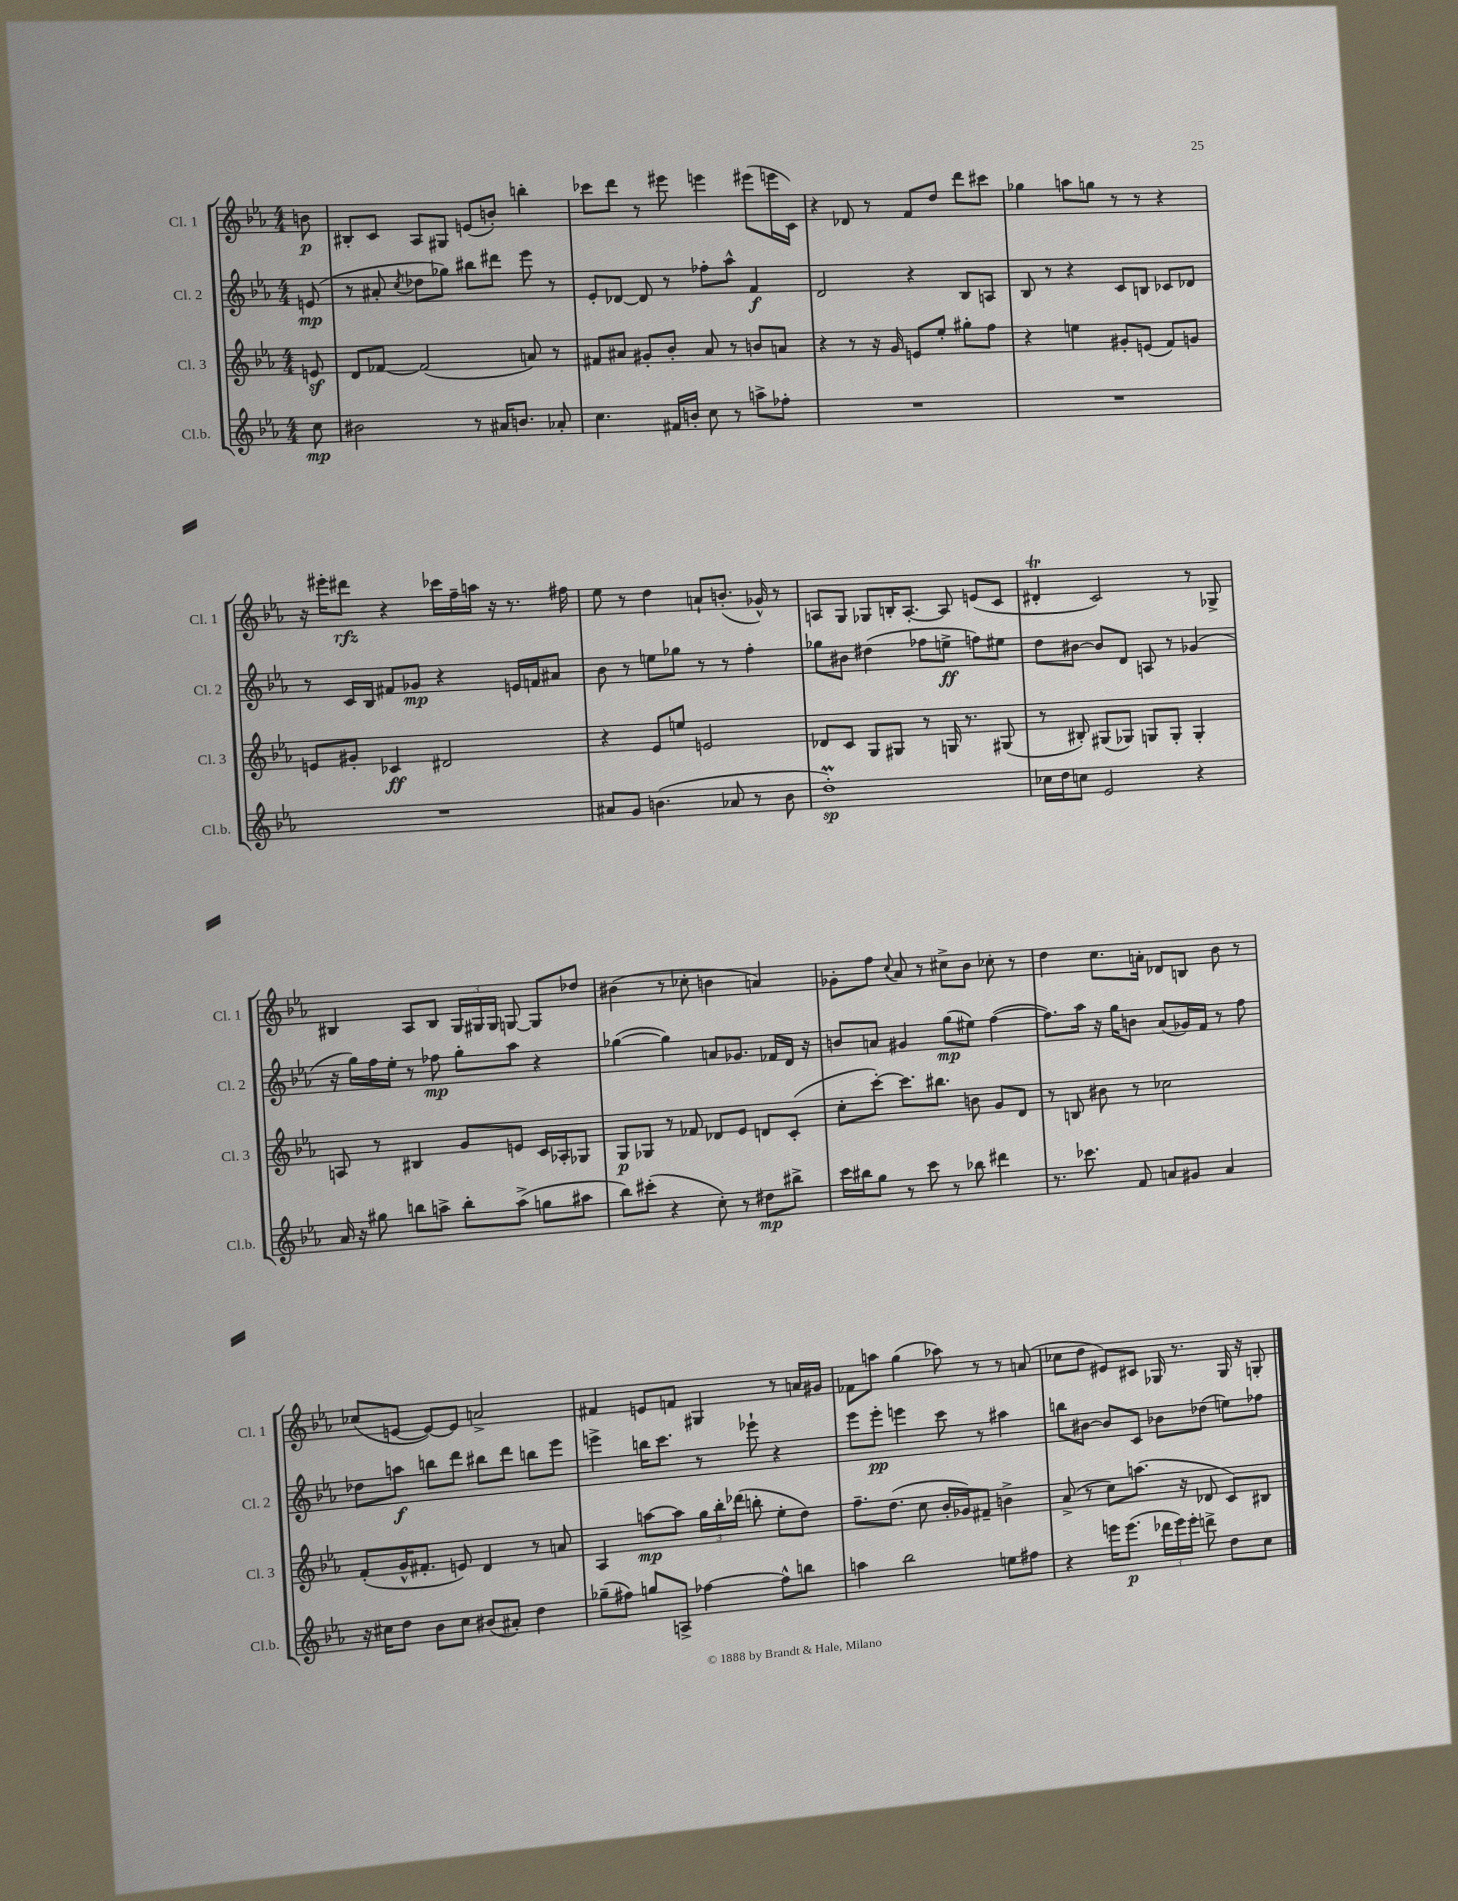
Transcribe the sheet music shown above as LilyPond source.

<<
\new StaffGroup <<
\new Staff = "s0" \with { instrumentName = "Cl. 1" shortInstrumentName = "Cl. 1" } {
    \clef treble \key ees \major \numericTimeSignature \time 4/4 \partial 8
    \autoBeamOff b'8\p |
    bis8[-. c'8] aes8[ gis8] e'8[( b'8]-.) b''4-. |
    ces'''8[ d'''8] r8 eis'''8 e'''4 eis'''8[( e'''16 c'16]) |
    r4 des'8 r8 f'8[ d''8] d'''8[ cis'''8] |
    ges''4 a''8[ g''8] r8 r8 r4 |
    r16 eis'''16[-. dis'''8]\rfz r4 ces'''16[ f''16-- a''16] r16 r8. fis''16 |
    ees''8 r8 d''4 a'8[-! b'8.]-.( ges'16-^) r8 |
    a8[ g8] ges8[ b16-. a8.]~-. a8 e'8[( c'8] |
    dis'4-.\trill c'2) r8 ges8-> |
    bis4 aes8[ bis8] \tuplet 3/2 { g16[ gis16 gis16] } g8~ g8[ des''8] |
    bis'4( r8 ces''8-. b'4 a'4) |
    ges'8[-. f''8] \appoggiatura { c''8 } aes'8 r8 cis''8[-> bes'8] ces''8-. r8 |
    d''4 c''8.[ a'16]-. des'8[ b8] bes'8 r8 |
    ces''8[( e'8]~ e'8[~) e'8] a'2-> |
    fis'4 e'8[ f'8] gis4 r8 a'16[ gis'16] |
    fes'8[ a''8] g''4( aes''8) r8 r8 a'8( |
    ces''8[ d''8] eis'8[) cis'8] ges16 r8. ges16 r16 g8-. \bar "|." |
}
\new Staff = "s1" \with { instrumentName = "Cl. 2" shortInstrumentName = "Cl. 2" } {
    \clef treble \key ees \major \numericTimeSignature \time 4/4 \partial 8
    \autoBeamOff e'8\mp( |
    r8 ais'8-. \acciaccatura { c''8 } des''8[ ges''8]) bis''8[ dis'''8] ees'''8 r8 |
    ees'8[-. des'8]~ des'8 r8 fes''8[-. aes''8]-^ f'4\f |
    d'2 r4 bes8[ a8] |
    bes8 r8 r4 c'8[ b8] ces'8[ des'8] |
    r8 c'16[ bes16] fis'8[ ges'8]\mp r4 e'16[ f'16 ais'8] |
    bes'8 r8 e''8[ ges''8] r8 r8 f''4-. |
    ges''8[ bis'8] dis''4( fes''8[ e''8]->\ff f''8[) eis''8] |
    d''8[ bis'8]~ bis'8[ d'8] a8 r8 ges'4( |
    r16 g''16[) f''16 ees''16]-. r8 fes''8\mp g''8[-. aes''8] r4 |
    ges''4~( ges''4) a'8[ ges'8.] fes'16[ d'16] r16 |
    b'8[ a'8] gis'4 g''8[\mp( eis''8]) f''4~( |
    f''8.[) aes''16] r16 g''16[ b'8] aes'8[( ges'16) f'16] r8 f''8 |
    des''8[ a''8]\f b''8[ d'''8] bis''8[ d'''8] b''8[ ees'''8] |
    e'''4-> b''16[ c'''8.] r8 ees'''8-! r4 |
    ees'''8[ ees'''8]-.\pp e'''4 c'''8 r8 ais''4 |
    b''8[ bis'8]~ bis'8[ c'8] bes'8[ des''8]( e''8[) fes''8] \bar "|." |
}
\new Staff = "s2" \with { instrumentName = "Cl. 3" shortInstrumentName = "Cl. 3" } {
    \clef treble \key ees \major \numericTimeSignature \time 4/4 \partial 8
    \autoBeamOff e'8\sf |
    d'8[ fes'8]~ fes'2( a'8) r8 |
    fis'8[ ais'8] gis'8[-. bes'8]-. ais'8 r8 b'8[ a'8] |
    r4 r8 r16 g'16 e'8[ ees''8]-. gis''8[-. f''8] |
    r4 e''4 gis'8[-. e'8]( f'8[) g'8] |
    e'8[ gis'8]-. ces'4\ff dis'2 |
    r4 ees'8[ e''8] e'2 |
    des'8[ c'8] g8[ gis8] r8 g16 r8. gis8( |
    r8 bis8-.) gis8[( ges8]) g8[ g8]-. g4-. |
    a8 r8 bis4 g'8[ e'8] c'16[ aes16-. ges8] |
    g8[\p ges8] r8 fes'8 des'8[ ees'8] d'8[ c'8]-.( |
    c''8[-. c'''8]~-.) c'''8.[ bis''8.] b'8 g'8[ d'8] |
    r8 b8 bis'8 r8 ces''2 |
    f'8[-.( g'16-^ fis'8.]-. e'8) d'4 r8 a'8 |
    aes4 a''8[~\mp a''8] \tuplet 3/2 { g''16[ bes''16-. des'''16]( } b''8-. ees''8[-. d''8]) |
    f''8.[-- d''8.]( c''8 bes'16[-. ges'16) fis'8]-- b'4-> |
    aes'8->( r8 c''8[) a''8.]( r16 des'8 c'8[) bis8] \bar "|." |
}
\new Staff = "s3" \with { instrumentName = "Cl.b." shortInstrumentName = "Cl.b." } {
    \clef treble \key ees \major \numericTimeSignature \time 4/4 \partial 8
    \autoBeamOff c''8\mp |
    bis'2 r8 ais'16[ b'8.] aes'8-. |
    c''4. fis'16[ b'16]-. c''8 r8 a''8[-> fes''8]-. |
    R1 |
    R1 |
    R1 |
    ais'8[ g'8] b'4.( aes'8 r8 b'8 |
    d''1-.\prall\sp) |
    ces''16[ d''16 c''8] ees'2 r4 |
    aes'16 r16 gis''8 b''8[ a''8]-> b''8[-. a''8]->( g''8[ ais''8] |
    bes''8[) cis'''8]-.( r4 c''8-.) r8 dis''8[\mp bis''8]-> |
    c'''16[ bis''16 g''8] r8 c'''8 r8 bes''8 dis'''4 |
    r8. ces'''8. f'8 a'8[ gis'8] a'4 |
    r16 cis''16[ d''8] bes'8[ cis''8] bis'8[( ais'8]-.) d''4 |
    ges''8[--( fis''8]) g''8[ a8]-> fes''4~ fes''8[-^ b''8] |
    a''4 bes''2 e''8[ fis''8] |
    r4 e'''16[ e'''8.]\p( \tuplet 3/2 { des'''16[ e'''16) e'''16]-. } d'''8-> d''8[ c''8] \bar "|." |
}
>>
>>
\layout { \context { \Score \remove "Bar_number_engraver" } }
